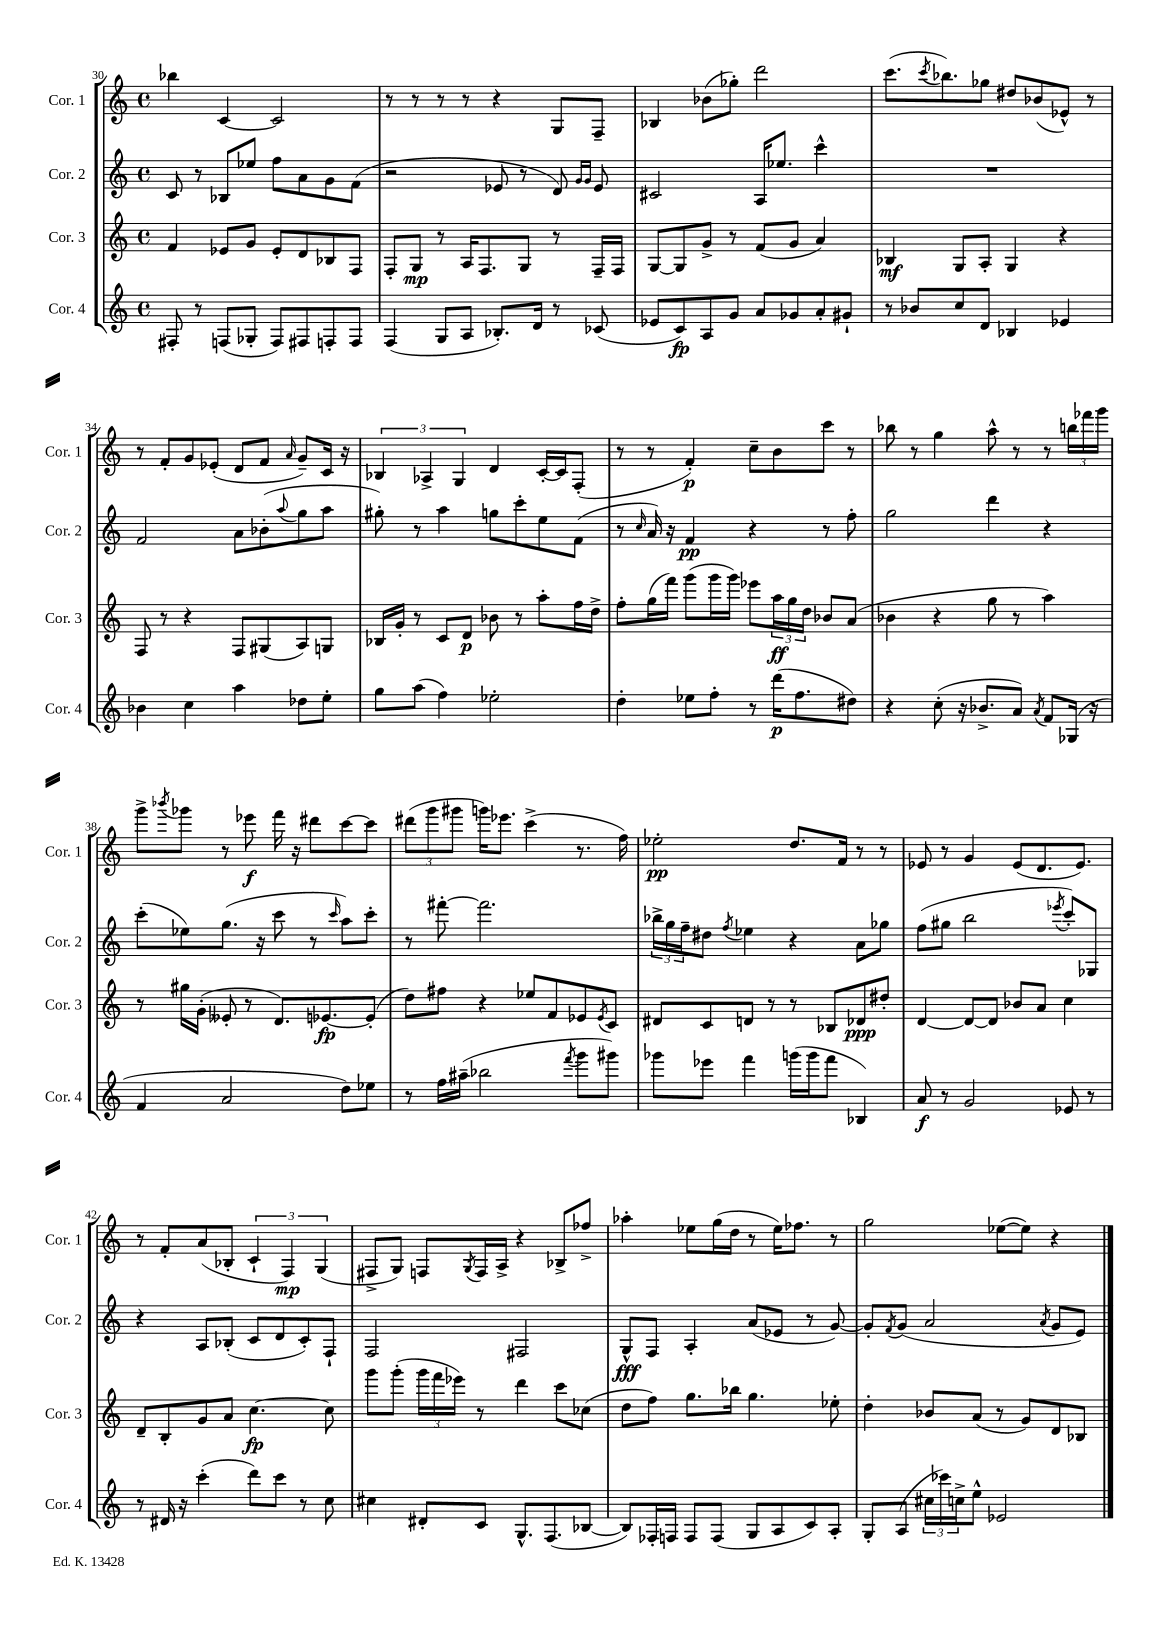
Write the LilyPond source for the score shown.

<<
\new StaffGroup <<
\new Staff = "s0" \with { instrumentName = "Cor. 1" shortInstrumentName = "Cor. 1" } {
    \clef treble \key c \major \defaultTimeSignature \time 4/4
    bes''4 c'4~ c'2 |
    r8 r8 r8 r8 r4 g8 f8-- |
    bes4 bes'8( ges''8-.) d'''2 |
    c'''8.( \acciaccatura { c'''8 } bes''8.) ges''8 dis''8 bes'8( ees'8-^) r8 |
    r8 f'8-. g'8 ees'8-.( d'8 f'8 \grace { a'16 } g'8--) c'16 r16 |
    \tuplet 3/2 { bes4 aes4-> g4 } d'4 c'16~-. c'16 f8-.( |
    r8 r8 f'4-.\p) c''8-- b'8 c'''8 r8 |
    bes''8 r8 g''4 a''8-^ r8 r8 \tuplet 3/2 { b''16 fes'''16 g'''16 } |
    g'''8-> \acciaccatura { bes'''8 } ges'''8 r8 ees'''8\f f'''16 r16 dis'''8 c'''8~ c'''8 |
    \tuplet 3/2 { dis'''8( g'''8 gis'''8 } g'''16) ees'''8. c'''4->( r8. f''16) |
    ees''2-.\pp d''8. f'16 r8 r8 |
    ees'8 r8 g'4 ees'8( d'8. ees'8.) |
    r8 f'8-. a'8( bes8-. \tuplet 3/2 { c'4-! f4\mp) g4( } |
    fis8-> g8) f8 \acciaccatura { g8 } f16 a16-> r4 bes8-> fes''8-> |
    aes''4-. ees''8 g''16( d''16 r8 ees''16) fes''8. r8 |
    g''2 ees''8~( ees''8) r4 \bar "|." |
}
\new Staff = "s1" \with { instrumentName = "Cor. 2" shortInstrumentName = "Cor. 2" } {
    \clef treble \key c \major \defaultTimeSignature \time 4/4
    c'8 r8 bes8 ees''8 f''8 a'8 g'8 f'8( |
    r2 ees'8 r8 d'8) \grace { g'16 g'16 } ees'8 |
    cis'2 a16 ees''8. c'''4-^ |
    R1 |
    f'2 a'8 bes'8-.( \appoggiatura { a''8 } g''8 a''8 |
    gis''8-.) r8 a''4 g''8 c'''8-. e''8 f'8( |
    r8 \grace { c''16 } a'16) r16 f'4\pp r4 r8 f''8-. |
    g''2 d'''4 r4 |
    c'''8-.( ees''8) g''8.( r16 c'''8 r8 \grace { c'''16 } a''8) c'''8-. |
    r8 fis'''8~-. fis'''2. |
    \tuplet 3/2 { bes''16-> g''16 f''16-- } dis''8 \acciaccatura { f''8 } ees''4 r4 a'8 ges''8 |
    f''8( gis''8 b''2 \acciaccatura { ees'''8 } c'''8-.) ges8 |
    r4 a8 bes8-.( c'8 d'8 c'8-.) f8-! |
    f2 fis2 |
    g8-^\fff f8 a4-. a'8( ees'8 r8 g'8~) |
    g'8-. \acciaccatura { f'8 } g'8( a'2 \acciaccatura { a'8 } g'8 e'8) \bar "|." |
}
\new Staff = "s2" \with { instrumentName = "Cor. 3" shortInstrumentName = "Cor. 3" } {
    \clef treble \key c \major \defaultTimeSignature \time 4/4
    f'4 ees'8 g'8 ees'8-. d'8 bes8 f8 |
    f8-. g8\mp r8 a16 f8. g8 r8 f16-- f16 |
    g8~ g8 g'8-> r8 f'8( g'8 a'4) |
    bes4\mf g8 a8-. g4 r4 |
    f8 r8 r4 f8 gis8( a8) g8 |
    bes16 g'16-. r8 c'8 d'8\p bes'8 r8 a''8-. f''16 d''16-> |
    f''8-. g''16( f'''16) g'''8( g'''16 g'''16) ees'''8 \tuplet 3/2 { a''16\ff g''16 d''16 } bes'8 a'8( |
    bes'4 r4 g''8 r8 a''4) |
    r8 gis''16 g'16-.( eeses'8-. r8 d'8.) ees'8.~\fp ees'8-.( |
    d''8) fis''8 r4 ees''8 f'8 ees'8 \acciaccatura { ees'8 } c'8 |
    dis'8 c'8 d'8 r8 r8 bes8 des'8\ppp dis''8-. |
    d'4~ d'8~ d'8 bes'8 a'8 c''4 |
    d'8-- b8-. g'8 a'8 c''4.~\fp c''8 |
    g'''8 g'''8-.( \tuplet 3/2 { g'''16 f'''16 ees'''16) } r8 d'''4 c'''8 ces''8( |
    d''8 f''8) g''8. bes''16 g''4. ees''8-. |
    d''4-. bes'8 a'8( r8 g'8) d'8 bes8 \bar "|." |
}
\new Staff = "s3" \with { instrumentName = "Cor. 4" shortInstrumentName = "Cor. 4" } {
    \clef treble \key c \major \defaultTimeSignature \time 4/4
    fis8-. r8 f8( ges8-. f8) fis8 f8-. f8 |
    f4( g8 a8 bes8.-.) d'16 r8 ces'8( |
    ees'8 c'8\fp) a8 g'8 a'8 ges'8 a'8-. gis'8-! |
    r8 bes'8 c''8 d'8 bes4 ees'4 |
    bes'4 c''4 a''4 des''8 e''8-. |
    g''8 a''8( f''4) ees''2-. |
    d''4-. ees''8 f''8-. r8 d'''16\p( f''8. dis''8) |
    r4 c''8-.( r16 bes'8.-> a'8) \acciaccatura { a'8 } f'8 ges16( r16 |
    f'4 a'2 d''8) ees''8 |
    r8 f''16 ais''16--( bes''2 \acciaccatura { f'''8 } g'''8 gis'''8) |
    ges'''8 ees'''8 f'''4 g'''16( g'''16 f'''8 bes4) |
    a'8\f r8 g'2 ees'8 r8 |
    r8 dis'16 r16 c'''4-.( d'''8) c'''8 r8 c''8 |
    cis''4 dis'8-. c'8 g8.-^ f8.( bes8~ |
    bes8) fes16-. f16 f8 f8( g8 a8 c'8) a8-. |
    g8-. a8( \tuplet 3/2 { cis''16 ces'''16) c''16-> } e''8-^ ees'2 \bar "|." |
}
>>
>>
\layout { \context { \Score currentBarNumber = #30 } }
